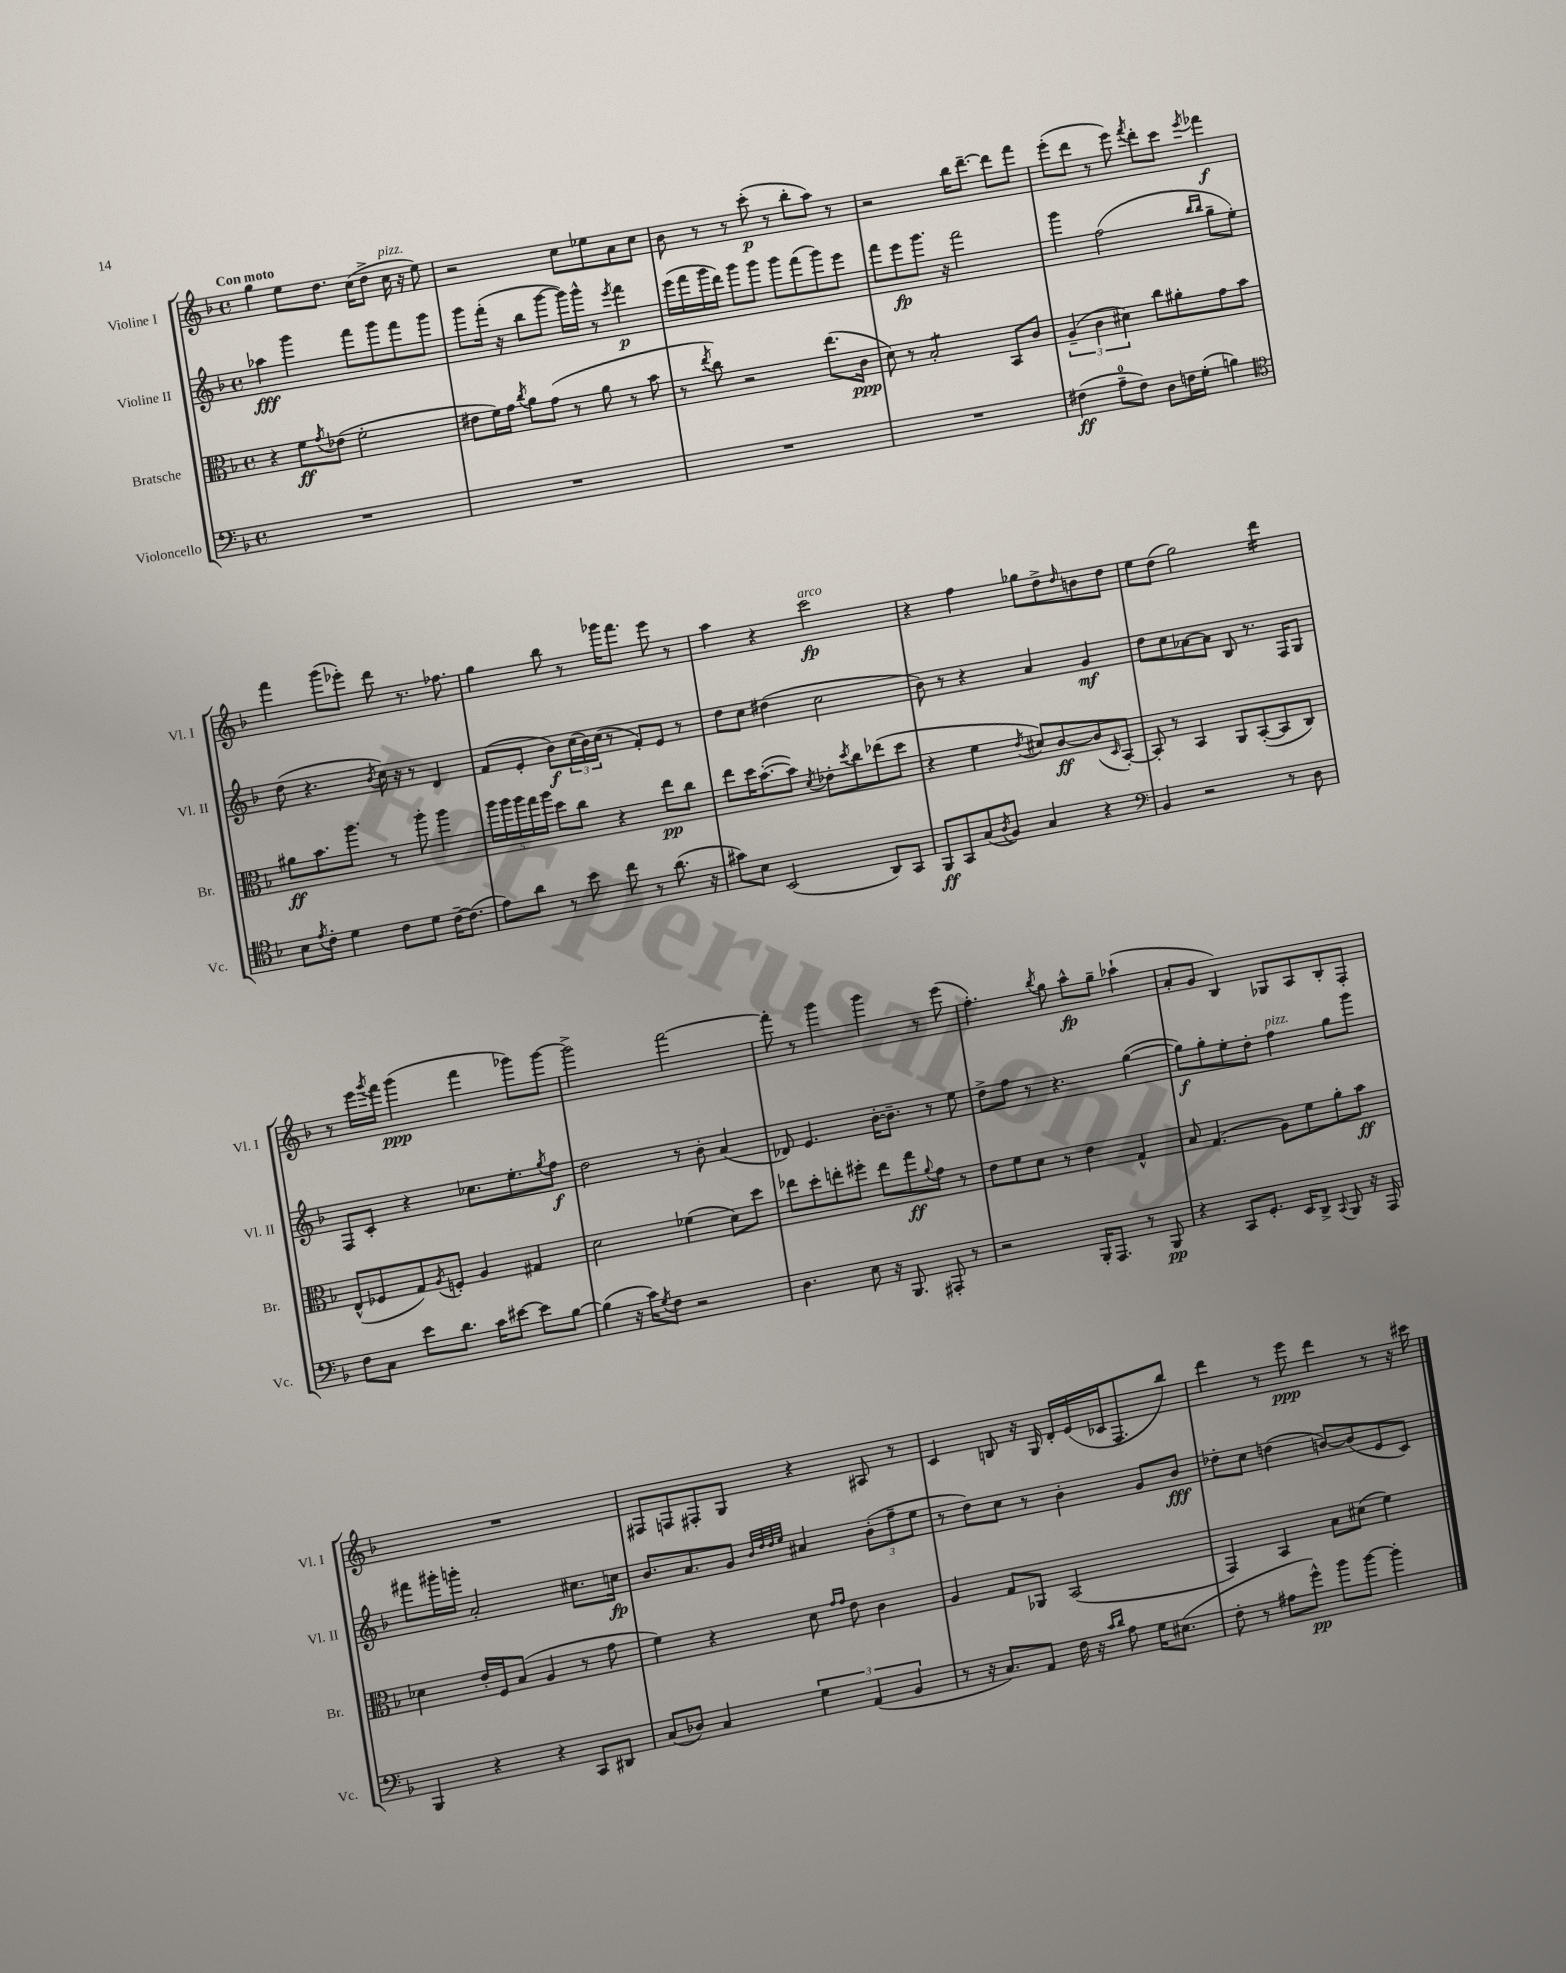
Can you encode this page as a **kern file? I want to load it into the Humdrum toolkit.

**kern	**kern	**kern	**kern
*staff4	*staff3	*staff2	*staff1
*clefF4	*clefC3	*clefG2	*clefG2
*k[b-]	*k[b-]	*k[b-]	*k[b-]
*M4/4	*M4/4	*M4/4	*M4/4
*met(c)	*met(c)	*met(c)	*met(c)
1r	4r	4aa-	4gg
.	8f	4ggg	8ee
.	8qg	.	.
.	(8e-	.	8.dd
.	2f'	8fff	.
.	.	.	(16cc
.	.	8ggg	8dd^
.	.	8fff	16cc
.	.	.	16r
.	.	8ggg	8ee)
=	=	=	=
1r	8e#	8ggg	2r
.	16f)	(16fff'	.
.	16g	16r	.
.	8qcc	.	.
.	8a	8bb-	.
.	(8g	[8ggg	.
.	8r	16ggg])	8cc
.	.	16ggg^^	.
.	8a	8r	8ee-
.	.	8qeee	.
.	8r	4fff	8a
.	8b-	.	8cc
=	=	=	=
1r	8r	(16eee	8b-
.	.	16fff	.
.	8qee	.	.
.	8cc)	16ggg	8r
.	.	16ddd)	.
.	2r	8ggg	8r
.	.	8ggg	(8ccc'
.	.	8ggg	8r
.	.	(8fff	8bb-'
.	(8.ee	8ggg)	8aa)
.	.	8eee	8r
.	16c	.	.
=	=	=	=
1r	8d)	8fff	2r
.	8r	8eee	.
.	2B-'	8.ggg	.
.	.	16r	.
.	.	2fff	16bb-
.	.	.	[8.ddd~
.	8BB-	.	8ddd]
.	8c	.	8fff
=	=	=	=
(4F#	(6A~	4ggg	(8eee'
.	.	.	8ddd
.	6c	.	.
8A~	.	(2ff	8r
.	6d#)	.	.
8F#)	.	.	8eee)
.	.	.	8qfff
8D	8cc	.	8ddd'
16F	8a#'	.	8ccc
(16G'	.	.	.
.	.	16qqbb-	.
.	.	16qqbb-	8qeee
4B)	8g	8gg~	4fff-
.	8b-	8ee')	.
=	=	=	=
*clefC4	*	*	*
8B-	8a#	(8dd	4fff
8qe	.	.	.
8c'	8.b-	4.r	.
4d	.	.	(8ggg
.	8.aa	.	.
.	.	.	8eee-')
.	.	8qb-	.
8c	8r	16cc)	8ddd
.	.	16r	.
8d	8aa'	8r	8.r
[16c~	4aa	4d	.
(8.c]	.	.	8.ff-
=	=	=	=
8e)	20aa	(8f	4gg
.	20aa	.	.
.	20aa	.	.
8a	.	8e'	.
.	20gg	.	.
.	20aa	.	.
8r	8dd	8b-)	8bb-
8b-	8cc	(24cc	8r
.	.	24b-)	.
.	.	(24cc	.
8cc	4r	8r	16ggg-
.	.	.	8.fff
8r	.	8f')	.
(8.a	8ee	8e	8eee
.	8cc	8r	8r
16r	.	.	.
=	=	=	=
8g#)	8ee	8dd	4aa
8B-	16dd	8cc	.
.	([8.b-'	.	.
(2BB-	.	(4dd#	4r
.	8b-])	.	.
.	8qd	.	.
.	8e-'	2cc	2ccc
.	8qdd	.	.
.	8cc	.	.
8AA)	(8ee-	.	.
8GG	8dd	.	.
=	=	=	=
8FF	4r	8b-)	4r
8GG	.	8r	.
(8G	4f	4r	4ff
8qA	.	.	.
8F)	.	.	.
.	8qe	.	.
4G	8d#)	4a	8gg-
.	[8c	.	8dd^
.	.	.	16qqdd
4r	(8c]	4g	8b
.	16qqD	.	.
.	[8BB-')	.	8dd
=	=	=	=
*clefF4	*	*	*
4BB-	8BB-']	8dd	8ee
.	8r	8cc	(8dd
2r	4BB-	[8a-	2gg)
.	.	8a-]	.
.	8AA	8B-	.
.	([8BB-'	8.r	.
8r	8BB-]	.	4ddd
.	.	16F	.
8D	8C)	8G	.
=	=	=	=
8F	(8E^^	8F	8r
8C	8F-	8c'	16eee
.	.	.	8qggg
.	.	.	16fff
8e	8G)	4r	(4ggg
.	8qA	.	.
8.d	8F'	.	.
.	4A	8.cc-	4fff
16c	.	.	.
[8e#	.	.	.
.	.	8.ee'	.
8e#]	4G#	.	8ggg-)
.	.	8qgg	.
[8B-	.	8ff	[8ggg-
=	=	=	=
(4B-]	2d	2dd	2ggg-^]
16r	.	.	.
16c)	.	.	.
8qG	.	.	.
8F	.	.	.
2r	(4f-	8r	[2fff
.	.	8b-'	.
.	8d)	(4a	.
.	8dd	.	.
=	=	=	=
4.D	8ee-	8d-)	8fff']
.	8dd'	4.e	8r
.	8ee'	.	4ggg
8E	8ff#'	.	.
16r	8ee	[16b-'	4ggg
8.BBB-	.	8.b-~]	.
.	8gg	.	.
.	8qqa	.	.
8AAA#'	8g	8r	8r
8r	8r	8ee	(8eee
=	=	=	=
2r	8e	8dd^	4.ff')
.	8f	8ff	.
.	8d	8r	.
.	.	.	8qbb-
.	8r	4.r	8gg
16BBB-'	4e	.	8aa^^
8.AAA	.	.	.
.	.	.	8gg~
8r	4G^^	([4gg	(4aa-`
8BBB-	.	.	.
=	=	=	=
4r	8B-	8gg])	8a'
.	(4.G	8gg'	8g
8CC	.	8ee'	4B-)
8.GG'	.	8dd'	.
.	8A)	4ff	8G-
16EE	.	.	.
8DD^	8f	.	8A
8qqCC	.	.	.
8BBB-	8a'	8gg	8B-'
16r	8b-	8ggg	8F'
16AAA	.	.	.
=	=	=	=
4BBB-	4d-	8fff#	1r
.	.	16ggg#'	.
.	.	16ggg'	.
4r	16e'	2a'	.
.	16F	.	.
.	(8B-	.	.
4r	4A	.	.
8CC	8r	8.cc#	.
8DD#	8g	.	.
.	.	16cc	.
=	=	=	=
(8C	4f)	8.b-	8F#
8D-)	.	.	8F
.	.	8.a	.
4C	4r	.	8F#'
.	.	8g	8G
.	.	32qqb-	.
.	.	32qqdd	.
.	.	32qqdd	.
.	.	32qqee	.
6G	8d	4a#	4r
.	16qqg	.	.
.	16qqg	.	.
.	8e	.	.
(6AA	.	.	.
.	4c	(12b-'	8A#
6BB-	.	12ff~	.
.	.	.	8r
.	.	12ee	.
=	=	=	=
8r	4A	8r	4c
16r	.	8dd)	.
8.C)	.	.	.
.	8G	8cc	8B
8AA	8AA-	8r	16r
.	.	.	16G
16F	(2BB-	4b-'	16d'
16r	.	.	(16e
16qqc	.	.	.
16qqd	.	.	.
8A	.	.	16c-
.	.	.	8.F
16G	.	8g	.
(8.E#	.	.	.
.	.	8b-	8bb-)
=	=	=	=
8F'	4GG)	8dd-'	4ddd
8r	.	8cc	.
8A#	4BB-	(4dd	8r
8g^^)	.	.	8eee
8b-	8B-	[8b)	4ddd
[8b-	(8d#	(8b]	.
4b-']	4f)	8e	8r
.	.	8c)	16r
.	.	.	16ccc#
==	==	==	==
*-	*-	*-	*-
